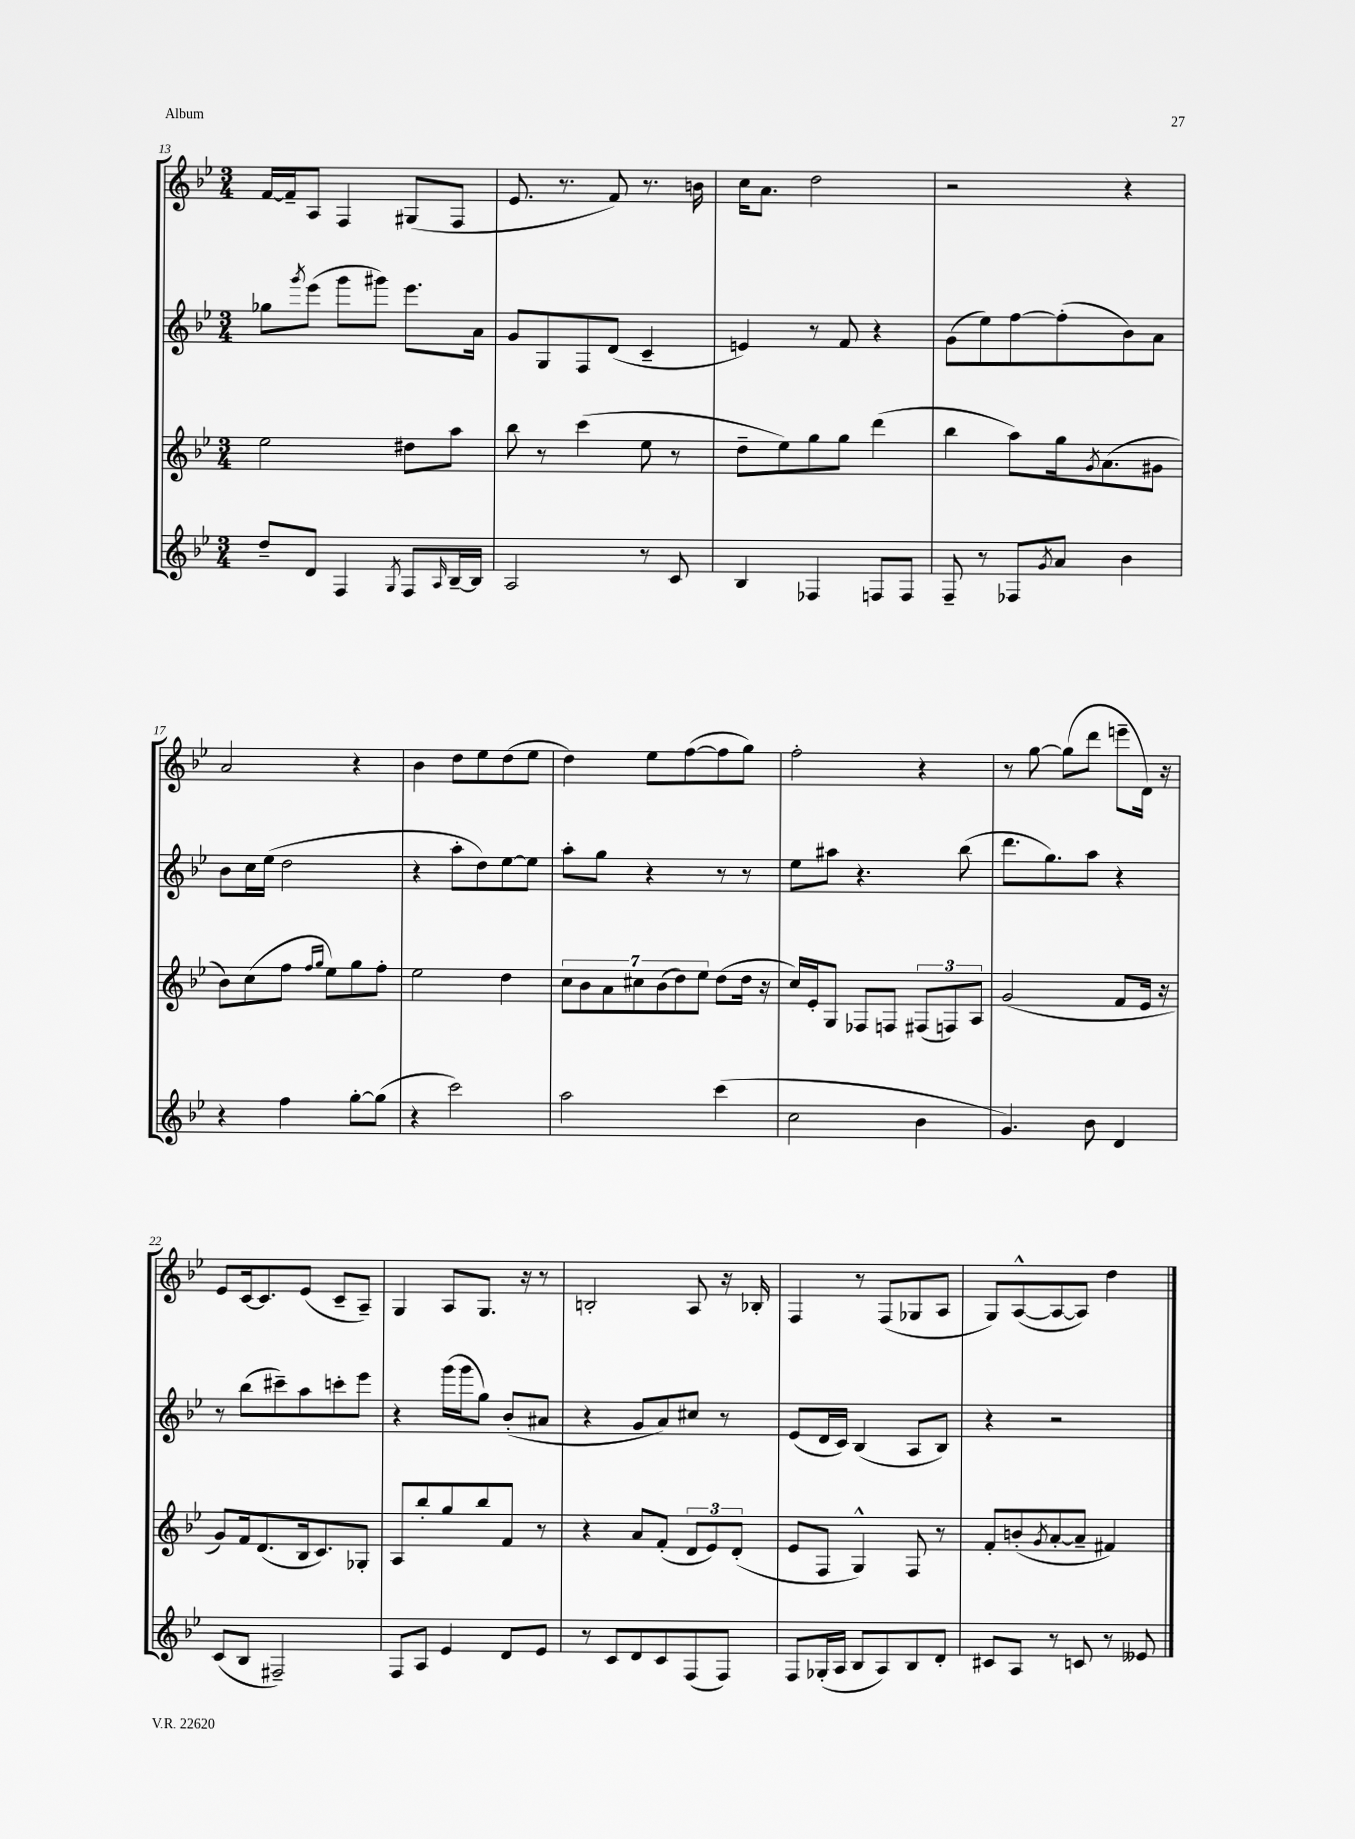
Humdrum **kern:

**kern	**kern	**kern	**kern
*part4	*part3	*part2	*part1
*staff4	*staff3	*staff2	*staff1
*clefG2	*clefG2	*clefG2	*clefG2
*k[b-e-]	*k[b-e-]	*k[b-e-]	*k[b-e-]
*M3/4	*M3/4	*M3/4	*M3/4
=13	=13	=13	=13
8dd~/L	2ee-\	8gg-X\L	[16f/LL
.	.	.	16f~/J]
.	.	8qggg/	.
8d/J	.	(8eee-\J	8A/J
4F/	.	8ggg\L	4F/
.	.	8ggg#X\J)	.
8qG/	.	.	.
8F/L	8dd#X\L	8.eee-\L	(8G#X/L
16qqA/	.	.	.
[16B-~/L	8aa\J	.	8F/J
16B-/JJ]	.	16a\Jk	.
=14	=14	=14	=14
2A/	8bb-\	8g/L	8.e-/
.	8r	8G/	.
.	.	.	8.r
.	(4ccc\	8F/	.
.	.	(8d/J	8f/)
8r	8ee-\	4c~/	8.r
8c/	8r	.	.
.	.	.	16bn\
=15	=15	=15	=15
4B-/	8dd~\L	4en/)	16cc\KL
.	.	.	8.a\J
.	8ee-\)	.	.
4F-X/	8gg\	8r	2dd\
.	8gg\J	8f/	.
8Fn/L	(4ddd\	4r	.
8F/J	.	.	.
=16	=16	=16	=16
8F~/	4bb-\	(8g\L	2r
8r	.	8ee-\)	.
8F-X/L	8aa\L)	[8ff\	.
8qg/	.	.	.
8a/J	16gg\k	(8ff'\]	.
.	8qg/	.	.
.	(8.a\	.	.
4b-\	.	8b-\)	4r
.	8g#X\J	8a\J	.
!!LO:LB:g=z
=17	=17	=17	=17
4r	8b-\L)	8b-\L	2a/
.	(8cc\	16cc\L	.
.	.	(16ee-\JJ	.
4ff\	8ff\J	2dd\	.
.	16qqff/LL	.	.
.	16qqgg/JJ	.	.
.	8ee-\L)	.	.
[8gg'\L	8gg\	.	4r
(8gg\J]	8ff'\J	.	.
=18	=18	=18	=18
4r	2ee-\	4r	4b-\
2ccc\)	.	8aa'\L	8dd\L
.	.	8dd\)	8ee-\
.	4dd\	[8ee-\	(8dd\
.	.	8ee-\J]	8ee-\J
=19	=19	=19	=19
2aa\	14cc\L	8aa'\L	4dd\)
.	14b-\	.	.
.	.	8gg\J	.
.	14a\	.	.
.	14cc#X\	.	.
.	.	4r	8ee-\L
.	(14b-\	.	.
.	14dd\)	.	.
.	.	.	([8ff\
.	14ee-\J	.	.
(4ccc\	(8dd\L	8r	8ff\]
.	16dd\Jk	8r	8gg\J)
.	16r	.	.
=20	=20	=20	=20
2cc\	16cc/LL)	8ee-\L	2ff'\
.	16e-'/J	.	.
.	8G/J	8aa#X\J	.
.	8F-X/L	4.r	.
.	8Fn/J	.	.
4b-\	(12F#X/L	.	4r
.	12Fn/)	.	.
.	.	(8bb-\	.
.	12A/J	.	.
=21	=21	=21	=21
4.g/)	(2g/	8.ddd\L	8r
.	.	.	[8gg\
.	.	8.gg\)	.
.	.	.	(8gg\L]
8b-\	.	8aa\J	8ddd\J
4d/	8f/L	4r	8eeen~\L
.	16e-/Jk	.	16d\Jk)
.	16r	.	16r
!!LO:LB:g=z
=22	=22	=22	=22
(8c/L	8g/L)	8r	8e-/L
8B-/J	16f/k	(8bb-\L	[16c/k
.	(8.d/	.	8.c/]
2F#X~/)	.	8ccc#X~\)	.
.	16B-/k	8aa\	(8e-/J
.	8.c/)	.	.
.	.	8cccn'\	8c~/L
.	8G-X'/J	8eee-\J	8A~/J)
=23	=23	=23	=23
8F/L	8A/L	4r	4G/
8A/J	8bb-'/	.	.
4e-/	8gg/	(16ggg\LL	8A/L
.	.	16ggg\J	.
.	8bb-/	8gg\J)	8.G/J
8d/L	8f/J	(8b-'/L	.
.	.	.	16r
8e-/J	8r	8a#X/J	8r
=24	=24	=24	=24
8r	4r	4r	2Bn'/
8c/L	.	.	.
8d/	8a/L	8g/L	.
8c/	(8f'/J	8a/)	.
(8F/	12d/L	8cc#X/J	8A/
.	12e-/)	.	.
8F/J)	.	8r	16r
.	(12d'/J	.	.
.	.	.	16B-X'/
=25	=25	=25	=25
8F/L	8e-/L	(8e-/L	4F/
(16G-X'/L	8F/J	16d/L	.
16A/JJ	.	16c/JJ)	.
8B-/L	4G^^/)	(4B-/	8r
8A/)	.	.	(8F/L
8B-/	8F/	8A/L	8G-X/
8d'/J	8r	8B-/J)	8A/J
=26	=26	=26	=26
8c#X/L	8f'/L	4r	8G/L)
8A/J	(8bn'/	.	([8A^^/
.	8qg/	.	.
8r	[8a'/	2r	8A/_
8cn/	8a~/J]	.	8A/J])
8r	4f#X/)	.	4dd\
8e--X/	.	.	.
==	==	==	==
*-	*-	*-	*-
